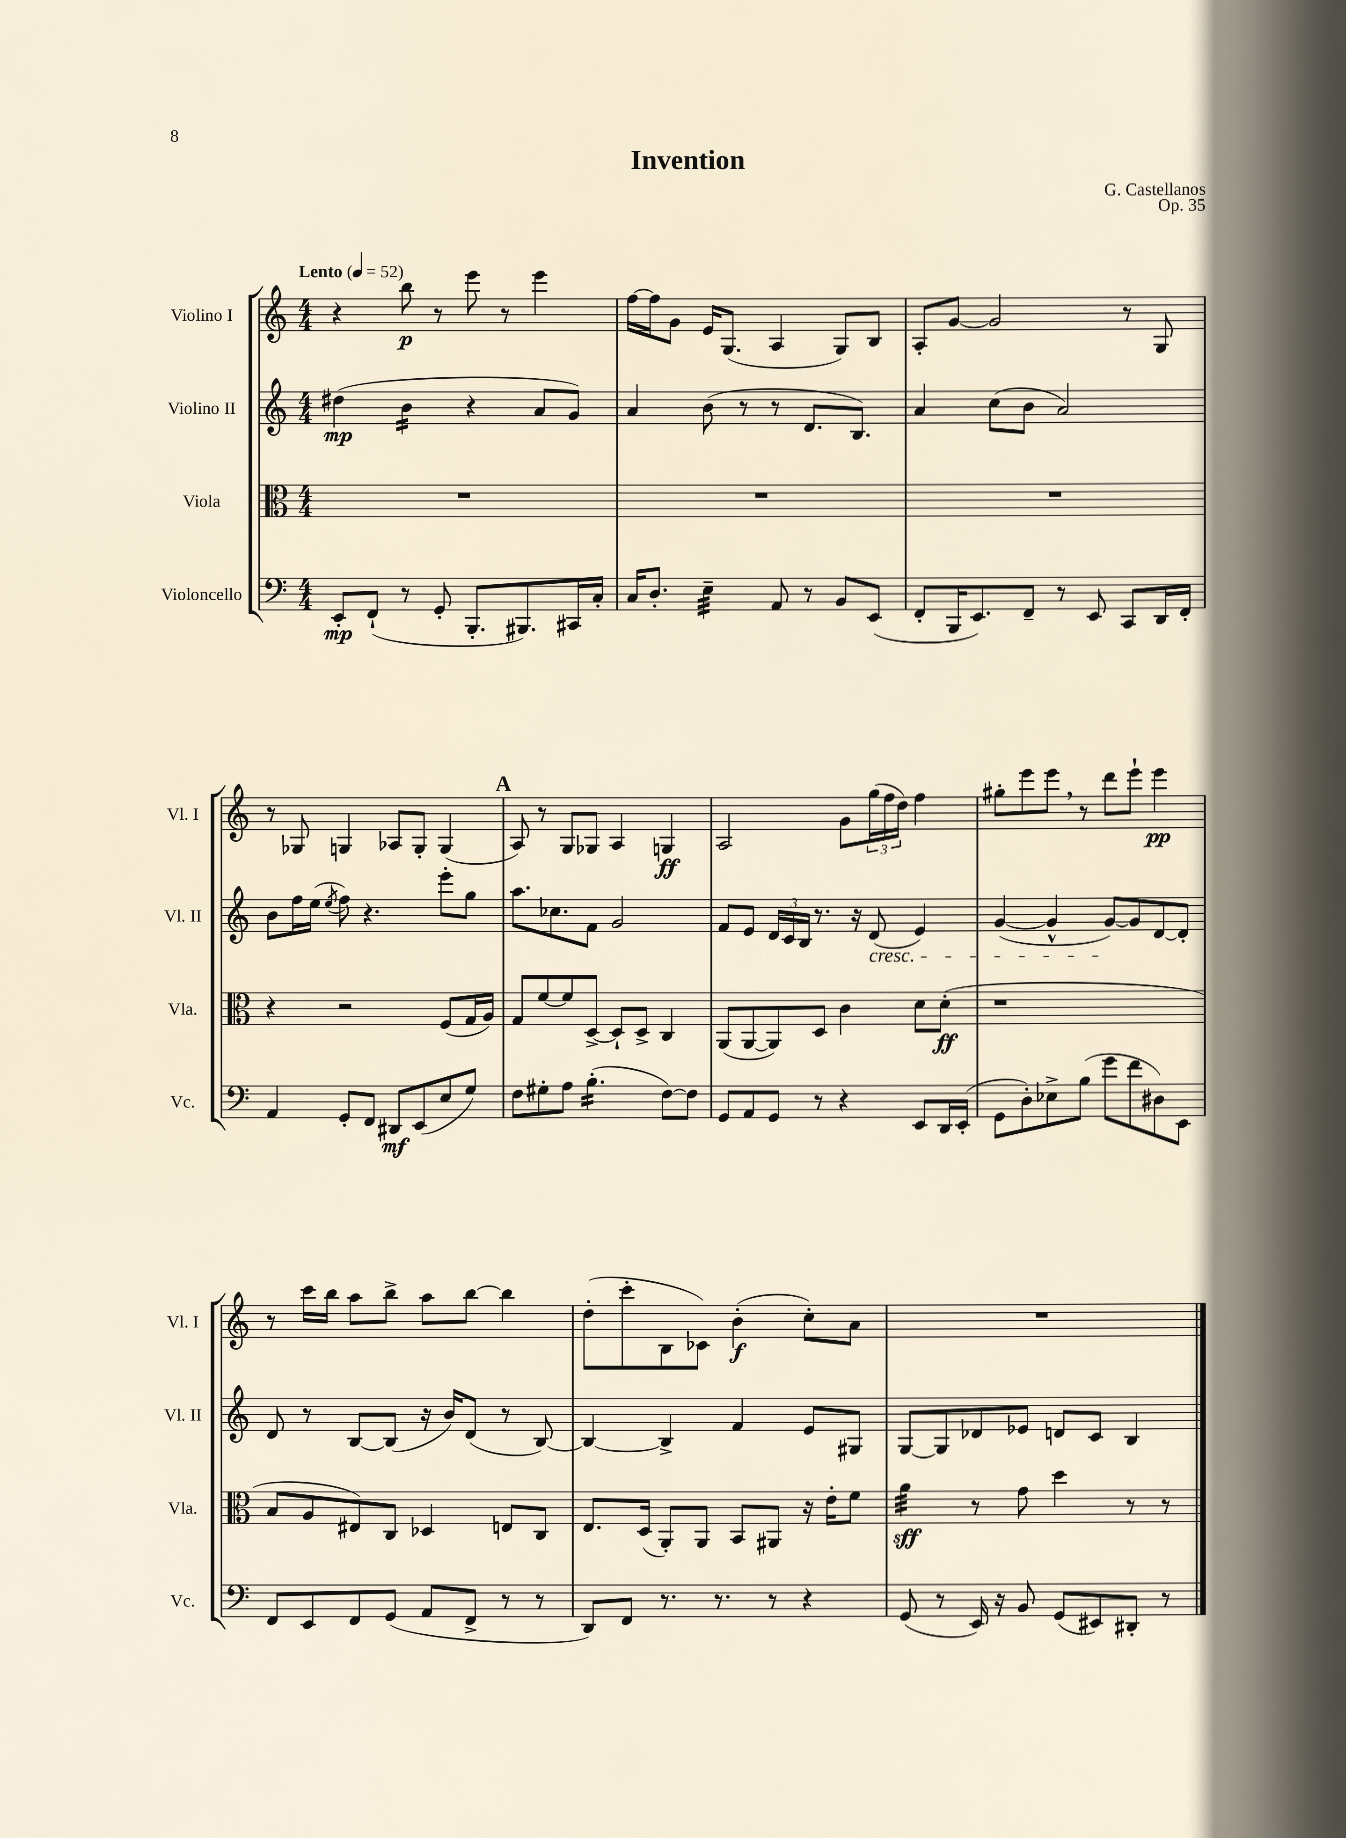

**kern	**kern	**kern	**kern
*staff4	*staff3	*staff2	*staff1
*clefF4	*clefC3	*clefG2	*clefG2
*k[]	*k[]	*k[]	*k[]
*M4/4	*M4/4	*M4/4	*M4/4
*MM52	*MM52	*MM52	*MM52
8EE'	1r	(4dd#	4r
(8FF`	.	.	.
8r	.	4b	8bb
8GG'	.	.	8r
8.BBB'	.	4r	8eee
.	.	.	8r
8.BBB#)	.	.	.
.	.	8a	4eee
16CC#	.	8g)	.
16C'	.	.	.
=	=	=	=
16C	1r	4a	[16ff
8.D'	.	.	16ff]
.	.	.	8g
4E~	.	(8b	16e
.	.	.	(8.G
.	.	8r	.
8AA	.	8r	4A
8r	.	8.d	.
8BB	.	.	8G)
.	.	8.B)	.
(8EE	.	.	8B
=	=	=	=
8FF'	1r	4a	8A'
16BBB	.	.	[8g
8.EE)	.	.	.
.	.	(8cc	2g]
8FF~	.	8b	.
8r	.	2a)	.
8EE	.	.	.
8CC	.	.	8r
16DD	.	.	8G
16FF'	.	.	.
=	=	=	=
4AA	4r	8b	8r
.	.	16ff	8G-
.	.	(16ee	.
.	.	8qee	.
8GG'	2r	8ff)	4G
8FF	.	4.r	.
8DD#	.	.	8A-
(8EE	.	.	8G'
8E	(8F	8eee'	(4G
8G)	16G	8gg	.
.	16A)	.	.
=	=	=	=
8F	8G	8.aa	8A)
8G#'	[8f	.	8r
.	.	8.cc-	.
8A	8f]	.	8G
(4.B'	[8D^	8f	8G-
.	8D`]	2g	4A
.	8D^	.	.
[8F)	4C	.	4G
8F]	.	.	.
=	=	=	=
8GG	(8AA	8f	2A
8AA	[8AA	8e	.
8GG	8AA])	24d	.
.	.	24c	.
.	.	24B	.
8r	8D	8.r	.
4r	4c	.	8g
.	.	16r	.
.	.	(8d	(24gg
.	.	.	24ff
.	.	.	24dd)
8EE	8d	4e)	4ff
16DD	(8d'	.	.
(16EE'	.	.	.
=	=	=	=
8GG	1r	([4g	8gg#'
8D')	.	.	8eee
8E-^	.	4g^^]	8eee
(8B	.	.	8r
8g	.	[8g)	8ddd
8f	.	8g]	8eee`
8D#)	.	[8d	4eee
8EE	.	8d']	.
=	=	=	=
8FF	8B	8d	8r
8EE	8A	8r	16ccc
.	.	.	16bb
8FF	8E#)	[8B	8aa
(8GG	8C	(8B]	8bb^
8AA	4D-	16r	8aa
.	.	16b)	.
8FF^	.	(8d	[8bb
8r	8E	8r	4bb]
8r	8C	[8B)	.
=	=	=	=
8DD)	8.E	4B_	(8dd'
8FF	.	.	8ccc'
.	(16D	.	.
8.r	8AA')	4B^]	8B
.	8AA	.	8c-)
8.r	.	.	.
.	8BB	4f	(4b'
8r	8AA#	.	.
4r	16r	8e	8cc')
.	16e'	.	.
.	8f	8G#	8a
=	=	=	=
(8GG	4a	[8G	1r
8r	.	8G]	.
16EE)	8r	8d-	.
16r	.	.	.
8BB	8g	8e-	.
(8GG	4dd	8d	.
8EE#)	.	8c	.
8DD#'	8r	4B	.
8r	8r	.	.
==	==	==	==
*-	*-	*-	*-
